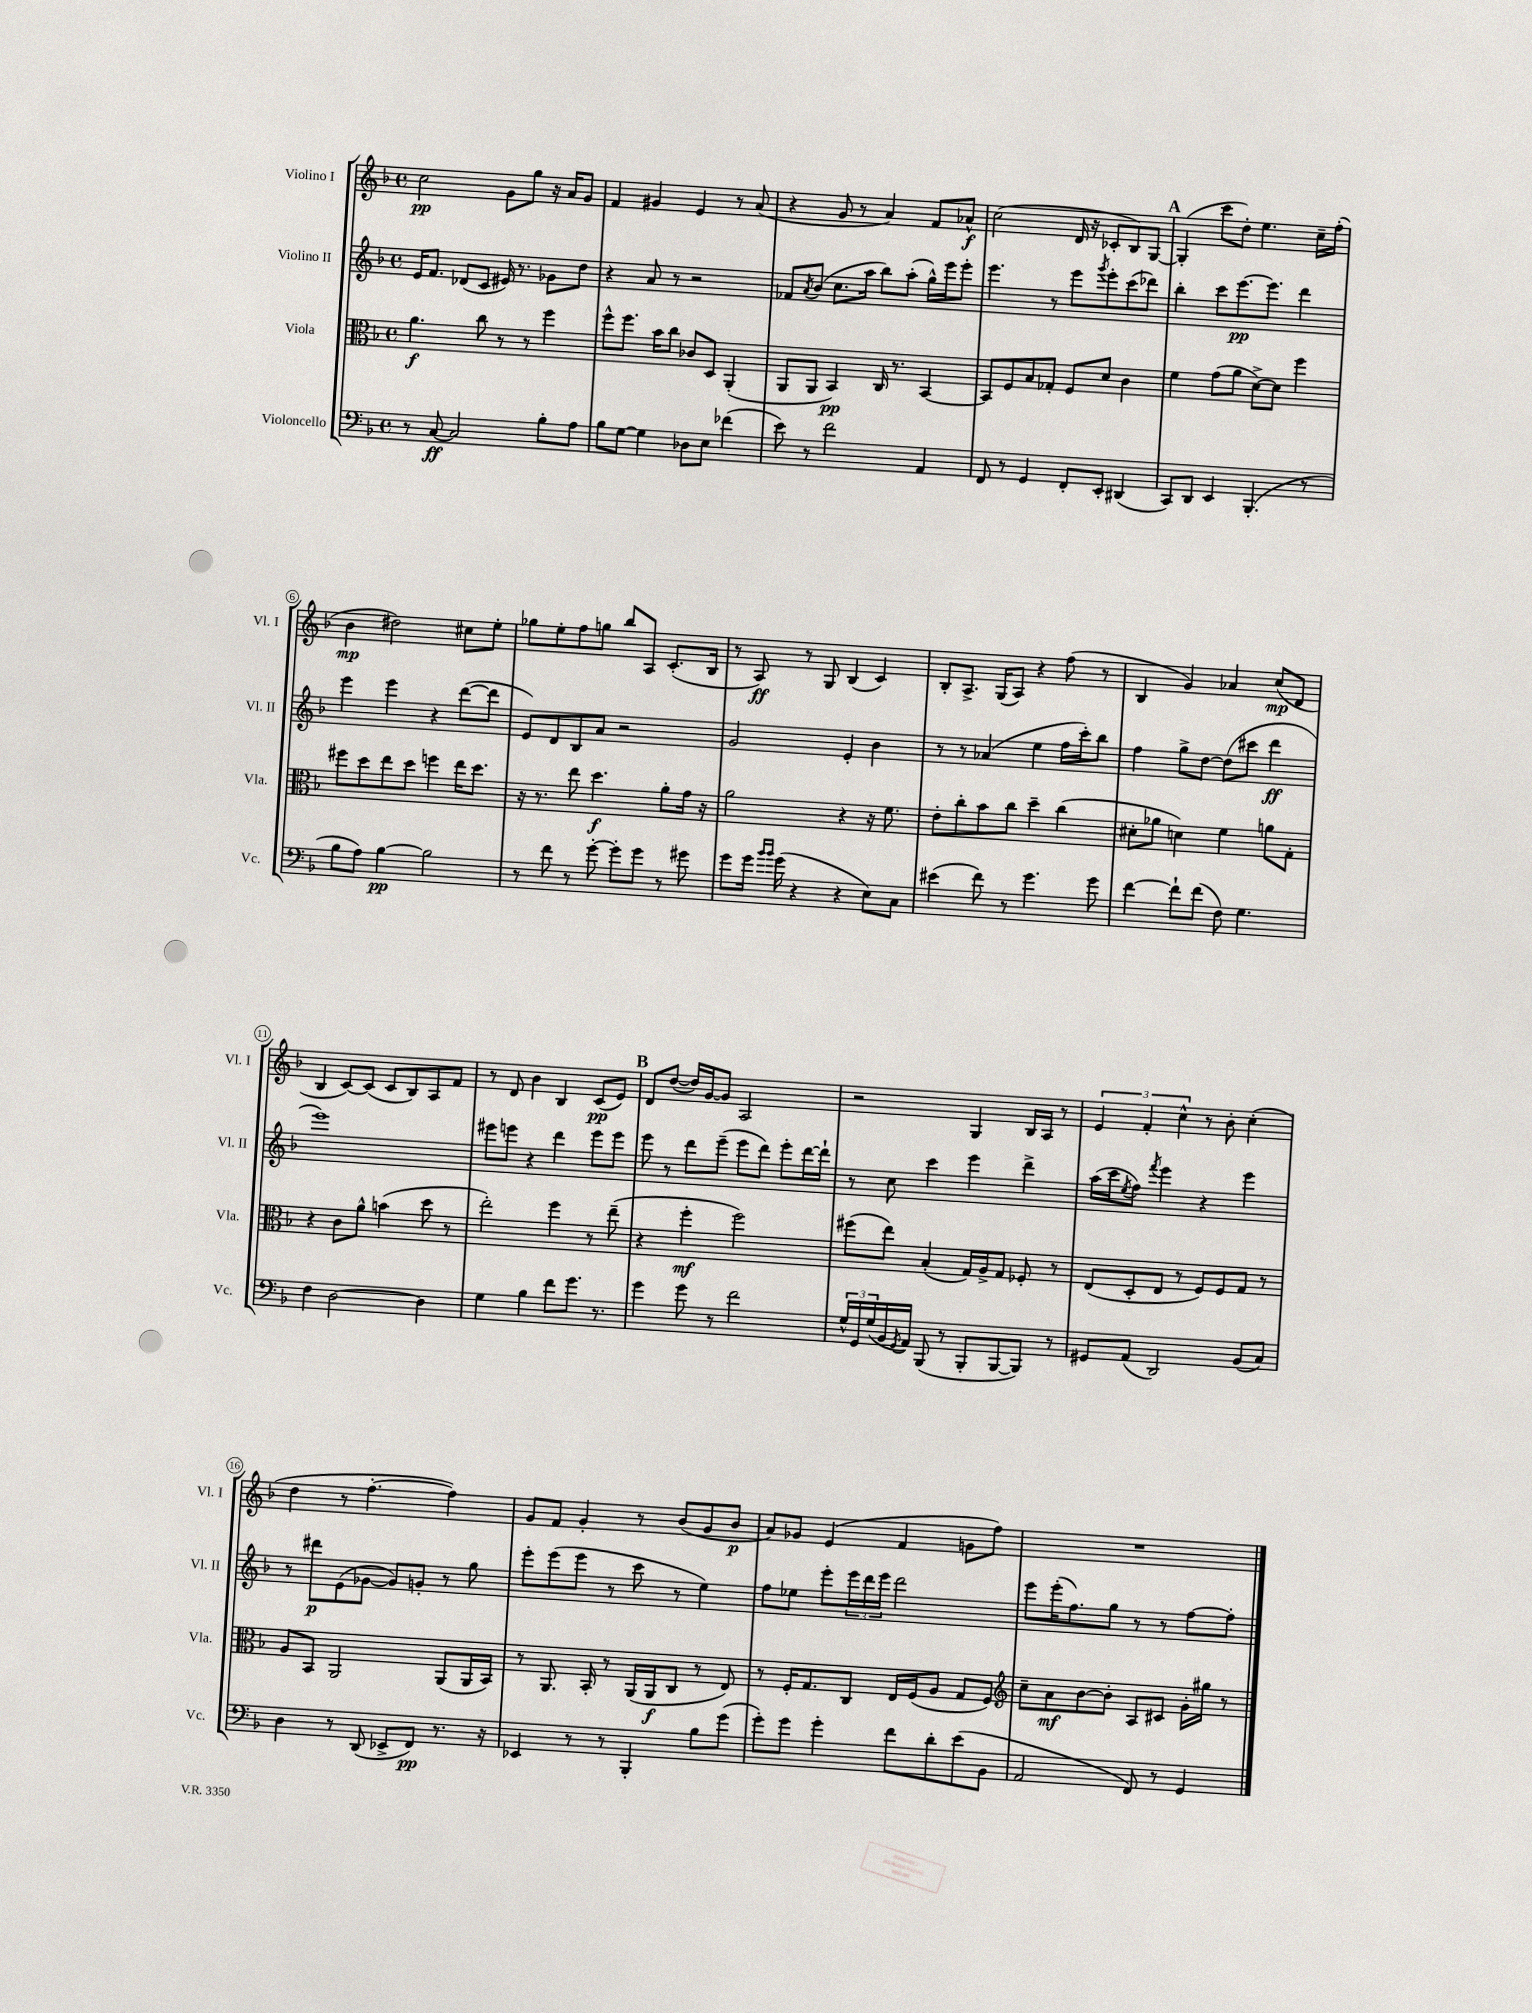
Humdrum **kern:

**kern	**kern	**kern	**kern
*staff4	*staff3	*staff2	*staff1
*clefF4	*clefC3	*clefG2	*clefG2
*k[b-]	*k[b-]	*k[b-]	*k[b-]
*M4/4	*M4/4	*M4/4	*M4/4
*met(c)	*met(c)	*met(c)	*met(c)
8r	4.a	16e	2cc
.	.	8.f	.
[8C	.	.	.
2C]	.	(8d-	.
.	8cc	8c	.
.	8r	16e#)	8g
.	.	8.r	.
.	8r	.	8gg
8B-'	4ff	8g-	16r
.	.	.	16a
8A	.	8dd	8g
=	=	=	=
8B-	8ff^^	4r	4f
[8G	8.ff	.	.
4G]	.	8a	4g#
.	16b-	.	.
.	8cc	8r	.
8D-	8c-	2r	4e
8E	8D	.	.
(4f-	(4AA'	.	8r
.	.	.	(8a
=	=	=	=
8e)	8AA	8f-	4r
.	.	8qa	.
8r	8AA	(8b-	.
2f	4BB-)	8.cc	8g
.	.	.	8r
.	.	16aa	.
.	16C	8bb-)	4a)
.	8.r	.	.
.	.	(8aa'	.
4AA	[4BB-	16gg^^)	8f
.	.	16eee	.
.	.	8eee'	8a-^^
=	=	=	=
8FF	8BB-]	4.eee	(2cc
8r	8F	.	.
4GG	8B-	.	.
.	8G-'	8r	.
8FF'	8F	8eee	16d
.	.	.	16r
.	.	8qggg	.
8EE'	8d	8eee'	8c-'
(4DD#	4c	(8ccc	8B-)
.	.	8ddd-)	[8G
=	=	=	=
8CC)	4f	4bb-'	(4G']
8DD	.	.	.
4EE	(8g	8ccc	8ccc
.	8a	[8.eee	8dd')
(4.BBB-'	[8d^)	.	4.ee
.	.	8.eee]	.
.	8d]	.	.
.	4ff	4ddd	.
8r	.	.	16cc~
.	.	.	(16ff'
=	=	=	=
8B-	8ff#	4eee	4b-
8A)	8dd	.	.
[4B-	8ee	4eee	2dd#)
.	8dd	.	.
2B-]	4ff	4r	.
.	16ee	([8ddd	8cc#
.	8.dd	.	.
.	.	8ddd]	8ee'
=	=	=	=
8r	16r	8e)	8gg-
.	8.r	.	.
8f	.	8d	8ee'
8r	8ee	8B-	8ff
[8g'	4.dd	8a	8gg
8g']	.	2r	8bb-
8g	.	.	8A
8r	8a'	.	(8.c'
8g#	16g	.	.
.	16r	.	16B-
=	=	=	=
8g	2a	2g	8r
16g	.	.	8A)
16qqb-	.	.	.
16qqb-	.	.	.
(16g	.	.	.
4r	.	.	8r
.	.	.	8G
4r	4r	4e'	(4B-
8E)	16r	4b-	4c)
.	8.f	.	.
8C	.	.	.
=	=	=	=
(4e#	8e'	8r	8B-'
.	8cc'	8r	8.A^
8f)	8b-	(4a-	.
.	.	.	(16G
8r	8cc	.	8A)
4.g	4dd~	4ee	4r
.	(4cc	16ff	(8ff
.	.	16ccc')	.
8g	.	8bb-	8r
=	=	=	=
[4f	8d#'	4ff	4B-
.	8a-	.	.
8f`]	4d)	8gg^	4g)
(8f	.	[8dd	.
8F)	4f	(8dd]	4a-
4.G	.	8ccc#	.
.	8a	4ddd	(8cc
.	8G'	.	8d
=	=	=	=
4F	4r	1eee)	4B-
[2D	8c	.	[8c)
.	8a^^	.	(8c]
.	(4b	.	8c
.	.	.	8B-)
4D]	8dd	.	8A
.	8r	.	8f
=	=	=	=
4G	2ee')	8eee#	8r
.	.	8eee	8d
4B-	.	4r	4b-
8f	4ff	4ddd	4B-
8.g	.	.	.
.	8r	8eee	(8c
8.r	.	.	.
.	(8ee~	8eee	8e)
=	=	=	=
4g	4r	8eee	8d
.	.	8r	([8dd
8g	4ff'	8ddd	16dd])
.	.	.	[16g
8r	.	(8eee~	8g]
2f	2ff)	8eee	2A
.	.	8ddd)	.
.	.	8eee'	.
.	.	[16ddd	.
.	.	16ddd`]	.
=	=	=	=
24G^^	(8ff#	8r	2r
24GG	.	.	.
(24G	.	.	.
16BB-	8ee)	8cc	.
8qGG	.	.	.
16AA)	.	.	.
(8BBB-	(4B-'	4ccc	.
8r	.	.	.
8BBB-'	16G)	4eee	4G
.	16A^	.	.
[8BBB-	8G	.	.
8BBB-])	8F-'	4ddd^	16B-
.	.	.	16A
8r	8r	.	8r
=	=	=	=
8GG#	(8E	(16aa	6e
.	.	16ccc	.
.	.	8qee	.
(8AA	8D'	8ff)	.
.	.	.	6f'
.	.	8qfff	.
2DD)	8E	4eee	.
.	.	.	6cc^^
.	8r	.	.
.	8F)	4r	8r
.	8F	.	8b-'
(8BB-	8G	4eee	(4cc'
8C)	8r	.	.
=	=	=	=
4D	8A	8r	4dd
.	8BB-	8ddd#	.
8r	2AA	(8e	8r
(8DD	.	[8g-	[4.ff'
8EE-^	.	8g-])	.
8FF)	.	8g'	.
8.r	(8AA	8r	4ff])
.	16AA	8gg	.
16r	16BB-)	.	.
=	=	=	=
4EE-	8r	8eee'	8g
.	8.AA	(8eee	8f
8r	.	8eee	4g'
.	16BB-'	.	.
8r	8r	8r	.
4BBB-'	(16AA	8ccc	8r
.	16AA	.	.
.	8C	8r	(8b-
8B-	8r	4ee)	8g
(8g	8E)	.	8b-
=	=	=	=
8g')	8r	8ff	8a)
8g	16F'	8ee-	8g-
.	8.G	.	.
4g'	.	8eee'	(4e
.	8C	24eee	.
.	.	24ddd	.
.	.	24eee	.
8f	16E	2ddd	4f
.	(16F	.	.
8d'	8A	.	.
(8e	8G	.	8g
8BB-	8F)	.	8ff)
=	=	=	=
*	*clefG2	*	*
2AA	8cc~	8eee	1r
.	8a	(16eee'	.
.	.	8.ff)	.
.	[8b-	.	.
.	8b-']	8gg	.
8FF)	8A	8r	.
8r	8c#	8r	.
4GG	16g'	[8ff	.
.	16gg#	.	.
.	8r	8ff']	.
==	==	==	==
*-	*-	*-	*-
